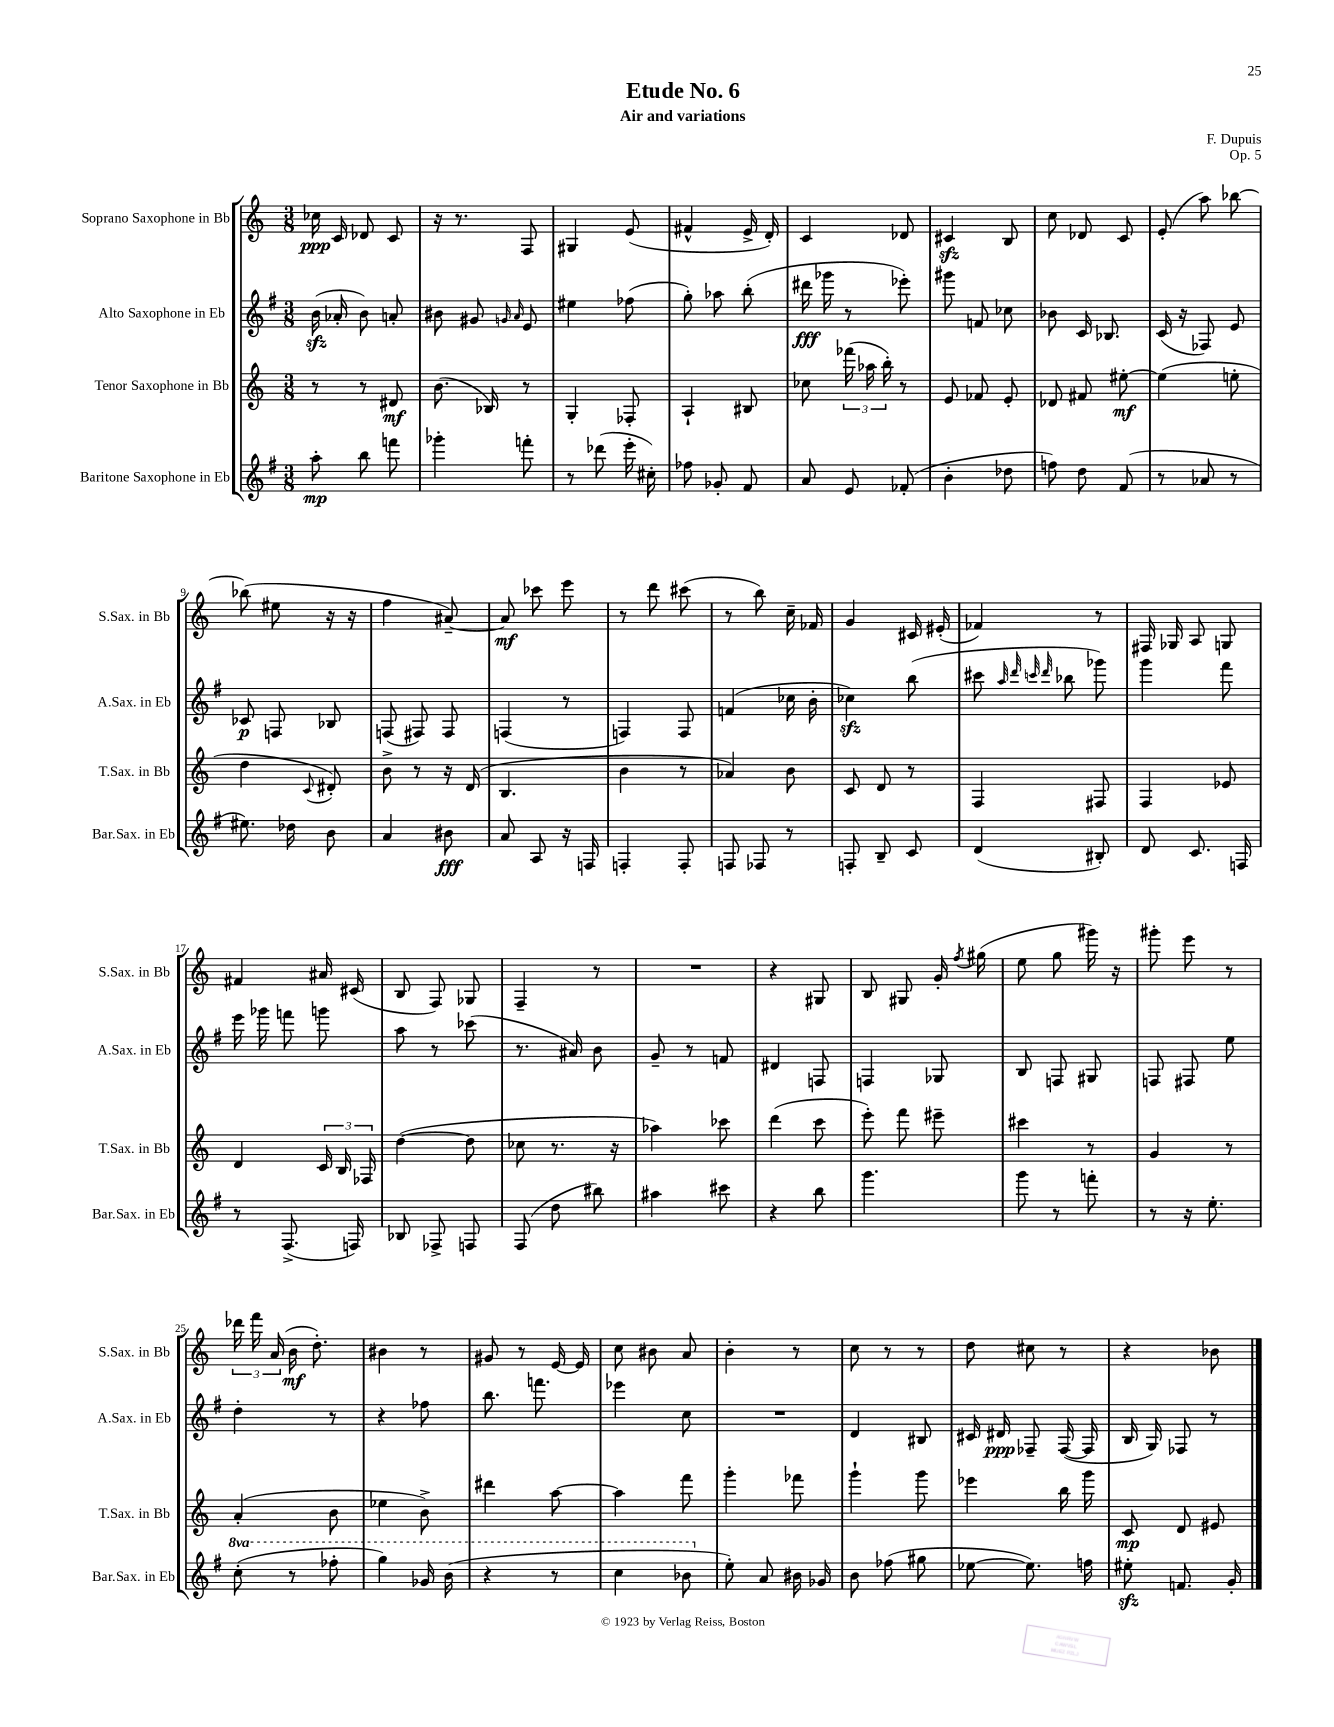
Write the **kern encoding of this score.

**kern	**dynam	**kern	**dynam	**kern	**dynam	**kern	**dynam
*part4	*part4	*part3	*part3	*part2	*part2	*part1	*part1
*staff4	*staff4	*staff3	*staff3	*staff2	*staff2	*staff1	*staff1
*I"Baritone Saxophone in Eb	*	*I"Tenor Saxophone in Bb	*	*I"Alto Saxophone in Eb	*	*I"Soprano Saxophone in Bb	*
*I'Bar.Sax. in Eb	*	*I'T.Sax. in Bb	*	*I'A.Sax. in Eb	*	*I'S.Sax. in Bb	*
*clefG2	*	*clefG2	*	*clefG2	*	*clefG2	*
*k[f#]	*	*k[]	*	*k[f#]	*	*k[]	*
*M3/8	*	*M3/8	*	*M3/8	*	*M3/8	*
=1	=1	=1	=1	=1	=1	=1	=1
8aa'\	mp	8r	.	(16bzz\	.	16cc-X\	ppp
.	.	.	.	16a-X'/	.	16c/	.
8bb\	.	8r	.	8b\)	.	8d-X/	.
8fffn\	.	8d#X/	mf	8an'/	.	8c/	.
=2	=2	=2	=2	=2	=2	=2	=2
4ggg-X'\	.	(8.b\	.	8b#X\	.	16r	.
.	.	.	.	.	.	8.r	.
.	.	.	.	8g#X/	.	.	.
.	.	16B-X/)	.	.	.	.	.
.	.	.	.	16qqgn/	.	.	.
.	.	.	.	16qqa/	.	.	.
8fffn'\	.	8r	.	8e/	.	8F/	.
=3	=3	=3	=3	=3	=3	=3	=3
8r	.	4G'/	.	4ee#X\	.	4G#X/	.
(8ddd-X\	.	.	.	.	.	.	.
16eee'\	.	8F-X'/	.	(8ff-X\	.	(8e/	.
16cc#X'\)	.	.	.	.	.	.	.
=4	=4	=4	=4	=4	=4	=4	=4
8ff-X\	.	4A`/	.	8gg'\)	.	4f#X^^/	.
8g-X'/	.	.	.	8aa-X\	.	.	.
8f#/	.	8B#X/	.	(8bb'\	.	16e^/	.
.	.	.	.	.	.	16d'/)	.
=5	=5	=5	=5	=5	=5	=5	=5
8a/	.	8cc-X\	.	16ddd#X\	fff	4c/	.
.	.	.	.	16ggg-X\	.	.	.
8e/	.	(24fff-X\	.	8r	.	.	.
.	.	24aa-X\	.	.	.	.	.
.	.	24bb'\)	.	.	.	.	.
(8f-X'/	.	8r	.	8eee-X'\)	.	8d-X/	.
=6	=6	=6	=6	=6	=6	=6	=6
4b'\	.	8e/	.	8ggg#X\	.	4c#Xzz/	.
.	.	8f-X/	.	8fn/	.	.	.
8dd-X\	.	8e'/	.	8cc-X\	.	8B/	.
=7	=7	=7	=7	=7	=7	=7	=7
8ffn\)	.	8d-X/	.	8b-X\	.	8cc\	.
8dd\	.	8f#X/	.	16c/	.	8d-X/	.
.	.	.	.	8.B-X/	.	.	.
(8f#/	.	[8ee#X'\	mf	.	.	8c/	.
=8	=8	=8	=8	=8	=8	=8	=8
8r	.	(4ee#\]	.	(16c/	.	(8e'/	.
.	.	.	.	16r	.	.	.
8a-X/	.	.	.	8F-X/)	.	8aa\)	.
8r	.	8een'\	.	8e/	.	[8bb-X\	.
!!LO:LB:g=z
=9	=9	=9	=9	=9	=9	=9	=9
8.ee#X\)	.	4dd\	.	8c-X/	p	(8bb-X\]	.
.	.	.	.	8Fn/	.	8ee#X\	.
16dd-X\	.	.	.	.	.	.	.
.	.	8qqc/	.	.	.	.	.
8b\	.	8d#X'/)	.	8B-X/	.	16r	.
.	.	.	.	.	.	16r	.
=10	=10	=10	=10	=10	=10	=10	=10
4a/	.	8b^\	.	(8Fn/	.	4ff\	.
.	.	8r	.	8F#X/)	.	.	.
8b#X\	fff	16r	.	8F#/	.	[8a#X~/)	.
.	.	(16d/	.	.	.	.	.
=11	=11	=11	=11	=11	=11	=11	=11
8a/	.	4.B/	.	(4Fn/	.	8a#/]	mf
8A/	.	.	.	.	.	8ccc-X\	.
16r	.	.	.	8r	.	8eee\	.
16Fn/	.	.	.	.	.	.	.
=12	=12	=12	=12	=12	=12	=12	=12
4Fn'/	.	4b\	.	4Fn/)	.	8r	.
.	.	.	.	.	.	8ddd\	.
8F'/	.	8r	.	8F/	.	(8ccc#X\	.
=13	=13	=13	=13	=13	=13	=13	=13
8Fn/	.	4a-X/)	.	(4fn/	.	8r	.
8F-X/	.	.	.	.	.	8bb\)	.
8r	.	8b\	.	16cc-X\	.	16cc~\	.
.	.	.	.	16b'\	.	16f-X/	.
=14	=14	=14	=14	=14	=14	=14	=14
8Fn'/	.	8c/	.	4cc-Xzz\)	.	4g/	.
8B~/	.	8d/	.	.	.	.	.
8c/	.	8r	.	(8bb\	.	16c#X/	.
.	.	.	.	.	.	(16e#X'/	.
=15	=15	=15	=15	=15	=15	=15	=15
(4d/	.	4F/	.	8ccc#X\	.	4f-X/)	.
.	.	.	.	32qqaa/	.	.	.
.	.	.	.	32qqddd/	.	.	.
.	.	.	.	32qqcccn/	.	.	.
.	.	.	.	32qqddd/	.	.	.
.	.	.	.	8bb-X\	.	.	.
8B#X'/)	.	8F#X/	.	8ggg-X\)	.	8r	.
=16	=16	=16	=16	=16	=16	=16	=16
8d/	.	4F/	.	4ggg\	.	16F#X/	.
.	.	.	.	.	.	16G-X/	.
8.c/	.	.	.	.	.	8A/	.
.	.	8e-X/	.	8fff#\	.	8Gn/	.
16Fn/	.	.	.	.	.	.	.
!!LO:LB:g=z
=17	=17	=17	=17	=17	=17	=17	=17
8r	.	4d/	.	16eee\	.	4f#X/	.
.	.	.	.	16ggg-X\	.	.	.
(8.F#^/	.	.	.	8fffn\	.	.	.
.	.	24c/	.	8gggn\	.	16a#X/	.
.	.	24B/	.	.	.	.	.
16Fn/)	.	.	.	.	.	(16c#X/	.
.	.	24F-X/	.	.	.	.	.
=18	=18	=18	=18	=18	=18	=18	=18
8B-X/	.	([4dd\	.	8aa\	.	8B/	.
8F-X^/	.	.	.	8r	.	8F/)	.
8Fn/	.	8dd\]	.	(8ccc-X\	.	8G-X/	.
=19	=19	=19	=19	=19	=19	=19	=19
(8F#/	.	8cc-X\	.	8.r	.	4F~/	.
8dd\	.	8.r	.	.	.	.	.
.	.	.	.	16a#X/)	.	.	.
8bb#X\)	.	.	.	8b\	.	8r	.
.	.	16r	.	.	.	.	.
=20	=20	=20	=20	=20	=20	=20	=20
4aa#X\	.	4aa-X\)	.	8g~/	.	4.r	.
.	.	.	.	8r	.	.	.
8ccc#X\	.	8ccc-X\	.	8fn/	.	.	.
=21	=21	=21	=21	=21	=21	=21	=21
4r	.	(4ddd\	.	4d#X/	.	4r	.
8bb\	.	8ccc\	.	8Fn/	.	8G#X/	.
=22	=22	=22	=22	=22	=22	=22	=22
4.ggg\	.	8eee'\)	.	4Fn/	.	8B/	.
.	.	8fff\	.	.	.	8G#X/	.
.	.	8eee#X~\	.	8G-X/	.	16g'/	.
.	.	.	.	.	.	8qff/	.
.	.	.	.	.	.	(16gg#X\	.
=23	=23	=23	=23	=23	=23	=23	=23
8ggg\	.	4ccc#X\	.	8B/	.	8ee\	.
8r	.	.	.	8Fn/	.	8gg\	.
8fffn'\	.	8r	.	8G#X/	.	16ggg#X\)	.
.	.	.	.	.	.	16r	.
=24	=24	=24	=24	=24	=24	=24	=24
8r	.	4g/	.	8Fn/	.	8ggg#X'\	.
16r	.	.	.	8F#X/	.	8eee\	.
8.ee'\	.	.	.	.	.	.	.
.	.	8r	.	8ee\	.	8r	.
!!LO:LB:g=z
=25	=25	=25	=25	=25	=25	=25	=25
*8va	*	*	*	*	*	*	*
(8ccc'\	.	(4a'/	.	4dd'\	.	24ddd-X\	.
.	.	.	.	.	.	24fff\	.
.	.	.	.	.	.	(24a/	.
8r	.	.	.	.	.	16b\	mf
.	.	.	.	.	.	8.dd'\)	.
8fff-X'\	.	8b\	.	8r	.	.	.
=26	=26	=26	=26	=26	=26	=26	=26
4ggg\)	.	4ee-X\	.	4r	.	4b#X\	.
16gg-X/	.	8b^\)	.	8ff-X\	.	8r	.
(16bb\	.	.	.	.	.	.	.
=27	=27	=27	=27	=27	=27	=27	=27
4r	.	4ddd#X\	.	8.bb\	.	8g#X/	.
.	.	.	.	.	.	8r	.
.	.	.	.	8.fffn\	.	.	.
8r	.	[8aa\	.	.	.	[16e/	.
.	.	.	.	.	.	16e/]	.
=28	=28	=28	=28	=28	=28	=28	=28
4ccc\	.	4aa\]	.	4eee-X\	.	8cc\	.
.	.	.	.	.	.	8b#X\	.
8bb-X\	.	8fff\	.	8cc\	.	8a/	.
=29	=29	=29	=29	=29	=29	=29	=29
*X8va	*	*	*	*	*	*	*
8ee'\)	.	4ggg'\	.	4.r	.	4b'\	.
8a/	.	.	.	.	.	.	.
16b#X\	.	8fff-X\	.	.	.	8r	.
16g-X/	.	.	.	.	.	.	.
=30	=30	=30	=30	=30	=30	=30	=30
8b\	.	4ggg`\	.	4d/	.	8cc\	.
(8ff-X\	.	.	.	.	.	8r	.
8gg#X\	.	8ggg\	.	8B#X/	.	8r	.
=31	=31	=31	=31	=31	=31	=31	=31
[8ee-X\	.	4eee-X\	.	16c#X/	.	8dd\	.
.	.	.	.	16d#X/	ppp	.	.
8.ee-\])	.	.	.	8F-X~/	.	8cc#X\	.
.	.	16bb\	.	([16F-/	.	8r	.
16ffn\	.	16ggg\	.	16F-/]	.	.	.
=32	=32	=32	=32	=32	=32	=32	=32
8ee#Xzz'\	.	8c/	mp	16B/	.	4r	.
.	.	.	.	16G/)	.	.	.
8.fn/	.	8d/	.	8F-X/	.	.	.
.	.	8e#X/	.	8r	.	8b-X\	.
16g'/	.	.	.	.	.	.	.
==	==	==	==	==	==	==	==
*-	*-	*-	*-	*-	*-	*-	*-
